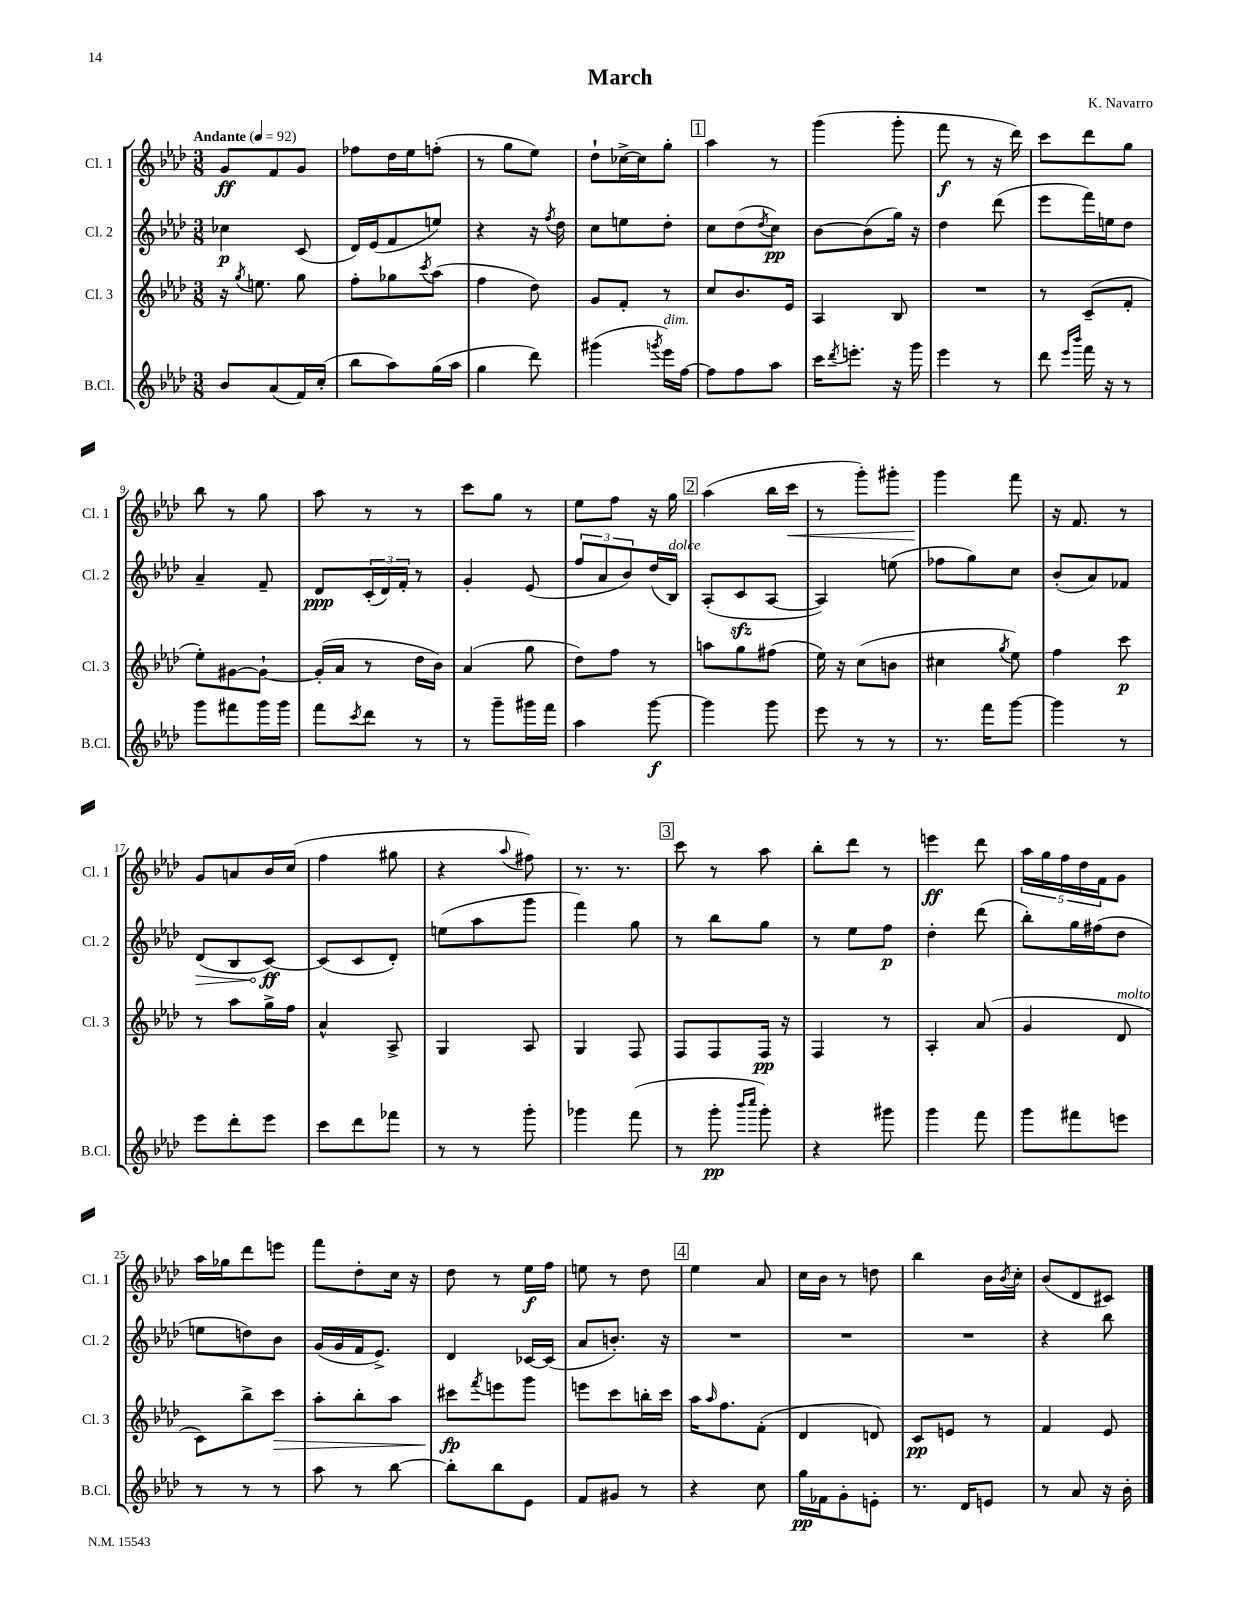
\header { title = "March" composer = "K. Navarro" }
<<
\new StaffGroup <<
\new Staff = "s0" \with { instrumentName = "Cl. 1" shortInstrumentName = "Cl. 1" } {
    \clef treble \key aes \major \numericTimeSignature \time 3/8 \tempo "Andante" 4 = 92
    g'8\ff f'8 g'8 |
    fes''8 des''16 ees''16 f''8-.( |
    r8 g''8 ees''8) |
    des''8-! ces''16~-> ces''16 g''8-. |
    \mark \markup { \box "1" } aes''4 r8 |
    g'''4( g'''8-. |
    f'''8\f r8 r16 des'''16) |
    c'''8 des'''8 g''8 |
    bes''8 r8 g''8 |
    aes''8 r8 r8 |
    c'''8 g''8 r8 |
    ees''8 f''8 r16 g''16 |
    \mark \markup { \box "2" } aes''4( bes''16 c'''16\< |
    r8 g'''8-.) gis'''8-. |
    g'''4\! f'''8 |
    r16 f'8. r8 |
    g'8 a'8 bes'16 c''16( |
    f''4 gis''8 |
    r4 \appoggiatura { aes''8 } fis''8) |
    r8. r8. |
    \mark \markup { \box "3" } c'''8 r8 aes''8 |
    bes''8-. des'''8 r8 |
    e'''4\ff des'''8 |
    \tuplet 5/4 { aes''16 g''16 f''16 des''16 f'16 } g'8 |
    aes''16 ges''16 des'''8 e'''8 |
    f'''8 des''8-. c''16 r16 |
    des''8 r8 ees''16\f f''16 |
    e''8 r8 des''8 |
    \mark \markup { \box "4" } ees''4 aes'8 |
    c''16 bes'16 r8 d''8 |
    bes''4 bes'16 \acciaccatura { bes'8 } c''16-. |
    bes'8( des'8 cis'8) \bar "|." |
}
\new Staff = "s1" \with { instrumentName = "Cl. 2" shortInstrumentName = "Cl. 2" } {
    \clef treble \key aes \major \numericTimeSignature \time 3/8
    ces''4\p c'8( |
    des'16) ees'16( f'8 e''8) |
    r4 r16 \acciaccatura { f''8 } des''16 |
    c''8 e''8 des''8-. |
    \mark \markup { \box "1" } c''8 des''8( \acciaccatura { des''8 } c''8\pp) |
    bes'8~ bes'8( g''16) r16 |
    des''4 des'''8( |
    ees'''8 f'''16) e''16 des''8 |
    aes'4-- f'8-- |
    des'8\ppp \tuplet 3/2 { c'16-.( des'16) f'16-. } r8 |
    g'4-. ees'8( |
    \tuplet 3/2 { f''8 aes'8 bes'8) } des''16( bes16^\markup { \italic "dolce" }) |
    \mark \markup { \box "2" } aes8-.( c'8\sfz aes8~ |
    aes4) e''8( |
    fes''8 g''8) c''8 |
    bes'8-.( aes'8) fes'8 |
    \once \override Hairpin.circled-tip = ##t des'8\>( bes8 c'8~\ff\!) |
    c'8( c'8 des'8-.) |
    e''8( aes''8 g'''8 |
    f'''4) g''8 |
    \mark \markup { \box "3" } r8 bes''8 g''8 |
    r8 ees''8 f''8\p |
    des''4-. des'''8( |
    bes''8-.) g''16 fis''16( des''8 |
    e''8 d''8) bes'8 |
    g'16( g'16 f'16 ees'8.->) |
    des'4 ces'16~ ces'16( |
    aes'8 b'8.-.) r16 |
    \mark \markup { \box "4" } R4. |
    R4. |
    R4. |
    r4 bes''8 \bar "|." |
}
\new Staff = "s2" \with { instrumentName = "Cl. 3" shortInstrumentName = "Cl. 3" } {
    \clef treble \key aes \major \numericTimeSignature \time 3/8
    r16 \acciaccatura { g''8 } e''8. g''8 |
    f''8-. ges''8 \acciaccatura { c'''8 } aes''8( |
    f''4 des''8) |
    g'8 f'8-. r8 |
    \mark \markup { \box "1" } c''8 bes'8. ees'16 |
    aes4 bes8 |
    R4. |
    r8 c'8--( f'8-. |
    ees''8-.) gis'8~ gis'8~-! |
    gis'16-.( aes'16 r8 des''16 bes'16) |
    aes'4( g''8 |
    des''8) f''8 r8 |
    \mark \markup { \box "2" } a''8 g''8 fis''8( |
    ees''16) r16 c''8( b'8 |
    cis''4 \acciaccatura { g''8 } ees''8) |
    f''4 c'''8\p |
    r8 aes''8 g''16-> f''16 |
    aes'4-^ aes8-> |
    g4 aes8 |
    g4 f8 |
    \mark \markup { \box "3" } f8 f8 f16\pp r16 |
    f4 r8 |
    aes4-. aes'8( |
    g'4 des'8^\markup { \italic "molto" } |
    c'8) bes''8-> c'''8\> |
    aes''8-. bes''8-. aes''8 |
    cis'''8\fp\! \acciaccatura { f'''8 } e'''8 g'''8 |
    e'''8 c'''8 b''16-. c'''16 |
    \mark \markup { \box "4" } aes''16 \grace { aes''16 } f''8. f'8-.( |
    des'4 d'8) |
    c'8\pp e'8 r8 |
    f'4 ees'8 \bar "|." |
}
\new Staff = "s3" \with { instrumentName = "B.Cl." shortInstrumentName = "B.Cl." } {
    \clef treble \key aes \major \numericTimeSignature \time 3/8
    bes'8 aes'8( f'16) c''16-.( |
    bes''8 aes''8) g''16( aes''16 |
    g''4 des'''8) |
    gis'''4( \acciaccatura { g'''8 } ees'''16^\markup { \italic "dim." }) f''16~ |
    \mark \markup { \box "1" } f''8 f''8 aes''8 |
    c'''16 \acciaccatura { des'''8 } e'''8.-. r16 g'''16 |
    ees'''4 r8 |
    des'''8 \grace { ees'''16 bes'''16 } f'''16 r16 r8 |
    g'''8 fis'''8 g'''16 g'''16 |
    f'''8 \acciaccatura { c'''8 } des'''8 r8 |
    r8 g'''8-- gis'''16 f'''16 |
    aes''4 g'''8~\f |
    \mark \markup { \box "2" } g'''4 g'''8 |
    ees'''8 r8 r8 |
    r8. f'''16 g'''8~ |
    g'''4 r8 |
    ees'''8 des'''8-. ees'''8 |
    c'''8 des'''8 fes'''8 |
    r8 r8 g'''8-. |
    ges'''4 f'''8( |
    \mark \markup { \box "3" } r8 g'''8-.\pp \grace { bes'''16 c''''16 } g'''8-.) |
    r4 gis'''8 |
    g'''4 f'''8 |
    g'''8 fis'''8 e'''8 |
    r8 r8 r8 |
    aes''8 r8 bes''8~ |
    bes''8-. bes''8 ees'8 |
    f'8 gis'8 r8 |
    \mark \markup { \box "4" } r4 c''8 |
    g''16\pp fes'16 g'8-. e'8-. |
    r8. des'16 e'8 |
    r8 aes'8 r16 bes'16-. \bar "|." |
}
>>
>>
